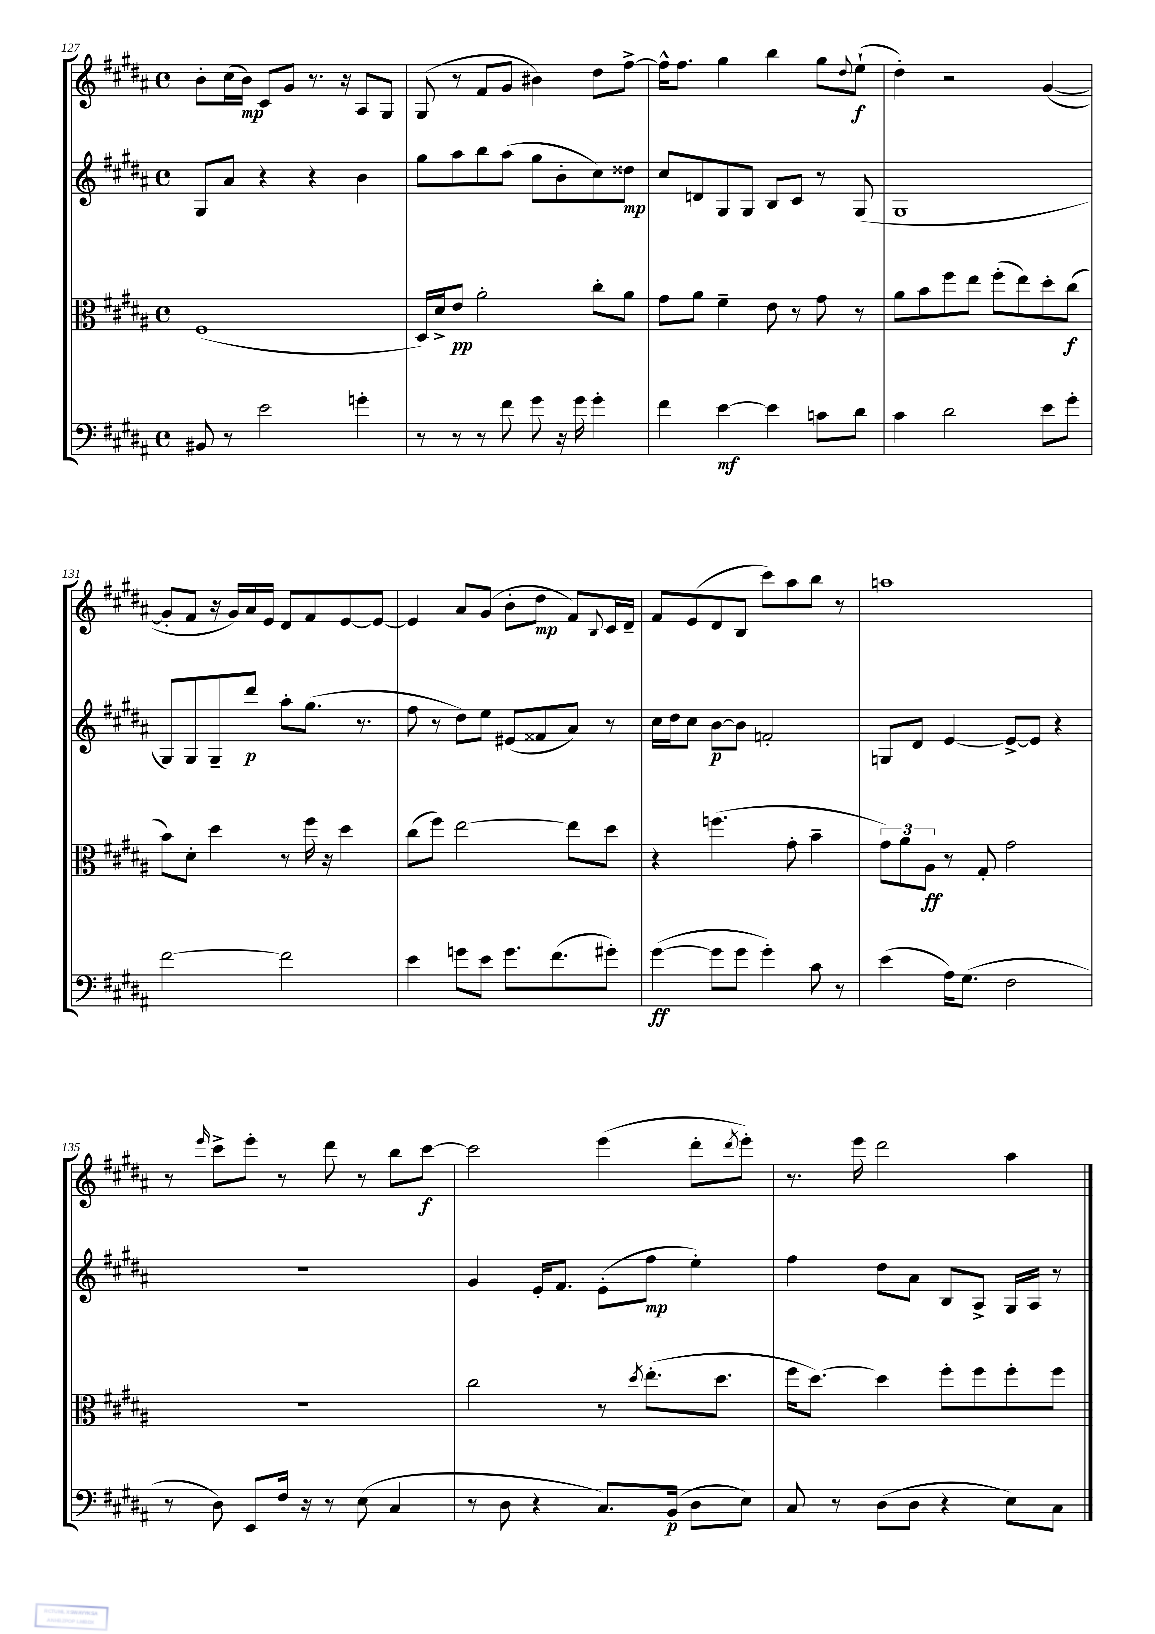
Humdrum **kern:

**kern	**dynam	**kern	**dynam	**kern	**dynam	**kern	**dynam
*part4	*part4	*part3	*part3	*part2	*part2	*part1	*part1
*staff4	*staff4	*staff3	*staff3	*staff2	*staff2	*staff1	*staff1
*clefF4	*	*clefC3	*	*clefG2	*	*clefG2	*
*k[f#c#g#d#a#]	*	*k[f#c#g#d#a#]	*	*k[f#c#g#d#a#]	*	*k[f#c#g#d#a#]	*
*M4/4	*	*M4/4	*	*M4/4	*	*M4/4	*
*met(c)	*	*met(c)	*	*met(c)	*	*met(c)	*
=127	=127	=127	=127	=127	=127	=127	=127
8BB#X/	.	(1F#	.	8G#/L	.	8b'\L	.
8r	.	.	.	8a#/J	.	(16cc#\L	.
.	.	.	.	.	.	16b\JJ)	mp
2e\	.	.	.	4r	.	8c#/L	.
.	.	.	.	.	.	8g#/J	.
.	.	.	.	4r	.	8.r	.
.	.	.	.	.	.	16r	.
4gn'\	.	.	.	4b\	.	8A#/L	.
.	.	.	.	.	.	8G#/J	.
=128	=128	=128	=128	=128	=128	=128	=128
8r	.	16D#/LL)	.	8gg#\L	.	(8G#/	.
.	.	16d#^/J	.	.	.	.	.
8r	.	8e/J	pp	8aa#\	.	8r	.
8r	.	2a#'\	.	8bb\	.	8f#/L	.
8f#\	.	.	.	(8aa#\J	.	8g#/J	.
8g#\	.	.	.	8gg#\L	.	4b#X\)	.
16r	.	.	.	8b'\	.	.	.
16g#\	.	.	.	.	.	.	.
4g#'\	.	8cc#'\L	.	8cc#\)	.	8dd#\L	.
.	.	8a#\J	.	8dd##X\J	mp	[8ff#^\J	.
=129	=129	=129	=129	=129	=129	=129	=129
4f#\	.	8g#\L	.	8cc#/L	.	16ff#^^\KL]	.
.	.	.	.	.	.	8.ff#\J	.
.	.	8a#\J	.	8dn/	.	.	.
[4e\	mf	4f#~\	.	8G#/	.	4gg#\	.
.	.	.	.	8G#/J	.	.	.
4e\]	.	8e\	.	8B/L	.	4bb\	.
.	.	8r	.	8c#/J	.	.	.
8cn\L	.	8g#\	.	8r	.	8gg#\L	.
.	.	.	.	.	.	8qqdd#/	.
8d#\J	.	8r	.	(8G#/	.	(8ee`\J	f
=130	=130	=130	=130	=130	=130	=130	=130
4c#\	.	8a#\L	.	1G#	.	4dd#'\)	.
.	.	8b\	.	.	.	.	.
2d#\	.	8ff#\	.	.	.	2r	.
.	.	8ee\J	.	.	.	.	.
.	.	(8ff#'\L	.	.	.	.	.
.	.	8ee\)	.	.	.	.	.
8e\L	.	8dd#'\	.	.	.	([4g#/	.
8g#'\J	.	(8cc#\J	f	.	.	.	.
!!LO:LB:g=z
=131	=131	=131	=131	=131	=131	=131	=131
[2f#\	.	8b\L)	.	8G#/L)	.	8g#'/L]	.
.	.	8d#'\J	.	8G#/	.	8f#/J	.
.	.	4dd#\	.	8G#~/	.	16r	.
.	.	.	.	.	.	16g#/LL)	.
.	.	.	.	8ddd#/J	p	16a#/	.
.	.	.	.	.	.	16e/JJ	.
2f#\]	.	8r	.	8aa#'\L	.	8d#/L	.
.	.	16ff#\	.	(8.gg#\J	.	8f#/	.
.	.	16r	.	.	.	.	.
.	.	4dd#\	.	.	.	[8e/	.
.	.	.	.	8.r	.	.	.
.	.	.	.	.	.	8e/J_	.
=132	=132	=132	=132	=132	=132	=132	=132
4e\	.	(8cc#\L	.	8ff#\	.	4e/]	.
.	.	8ff#\J)	.	8r	.	.	.
8gn\L	.	[2ee\	.	8dd#\L)	.	8a#/L	.
8e\J	.	.	.	8ee\J	.	(8g#/J	.
8.g\L	.	.	.	(8e#X/L	.	8b'\L	.
.	.	.	.	8f##X/	.	8dd#\J	mp
(8.f#\	.	.	.	.	.	.	.
.	.	8ee\L]	.	8a#/J)	.	8f#/L)	.
.	.	.	.	.	.	8qqB/	.
8g#X'\J)	.	8dd#\J	.	8r	.	16c#/L	.
.	.	.	.	.	.	16d#~/JJ	.
=133	=133	=133	=133	=133	=133	=133	=133
([4g#\	ff	4r	.	16cc#\LL	.	8f#/L	.
.	.	.	.	16dd#\J	.	.	.
.	.	.	.	8cc#\J	.	(8e/	.
8g#\L]	.	(4.ffn\	.	[8b\L	p	8d#/	.
8g#\J	.	.	.	8b\J]	.	8B/J	.
4g#'\)	.	.	.	2fn'/	.	8ccc#\L)	.
.	.	8g#'\	.	.	.	8aa#\	.
8c#\	.	4b~\	.	.	.	8bb\J	.
8r	.	.	.	.	.	8r	.
=134	=134	=134	=134	=134	=134	=134	=134
(4e\	.	12g#\L)	.	8Gn/L	.	1aan	.
.	.	12a#\	.	.	.	.	.
.	.	.	.	8d#/J	.	.	.
.	.	12A#\J	ff	.	.	.	.
16A#\KL)	.	8r	.	[4e/	.	.	.
(8.G#\J	.	.	.	.	.	.	.
.	.	8G#'/	.	.	.	.	.
2F#\	.	2g#\	.	8e^/L_	.	.	.
.	.	.	.	8e/J]	.	.	.
.	.	.	.	4r	.	.	.
!!LO:LB:g=z
=135	=135	=135	=135	=135	=135	=135	=135
8r	.	1r	.	1r	.	8r	.
.	.	.	.	.	.	16qqeee/	.
8D#\)	.	.	.	.	.	8ccc#^\L	.
8EE/L	.	.	.	.	.	8eee'\J	.
16F#/Jk	.	.	.	.	.	8r	.
16r	.	.	.	.	.	.	.
8r	.	.	.	.	.	8ddd#\	.
(8E\	.	.	.	.	.	8r	.
4C#/	.	.	.	.	.	8bb\L	.
.	.	.	.	.	.	[8ccc#\J	f
=136	=136	=136	=136	=136	=136	=136	=136
8r	.	2cc#\	.	4g#/	.	2ccc#\]	.
8D#\	.	.	.	.	.	.	.
4r	.	.	.	16e'/KL	.	.	.
.	.	.	.	8.f#/J	.	.	.
8.C#/L)	.	8r	.	(8e'\L	.	(4eee\	.
.	.	8qdd#/	.	.	.	.	.
.	.	(8.ee'\L	.	8ff#\J	mp	.	.
(16BB/Jk	p	.	.	.	.	.	.
8D#\L	.	.	.	4ee'\)	.	8ddd#'\L	.
.	.	8.dd#\J	.	.	.	.	.
.	.	.	.	.	.	8qddd#/	.
8E\J)	.	.	.	.	.	8eee'\J)	.
=137	=137	=137	=137	=137	=137	=137	=137
8C#/	.	16ff#\KL	.	4ff#\	.	8.r	.
.	.	[8.dd#\J)	.	.	.	.	.
8r	.	.	.	.	.	.	.
.	.	.	.	.	.	16eee\	.
(8D#\L	.	4dd#\]	.	8dd#\L	.	2ddd#\	.
8D#\J	.	.	.	8a#\J	.	.	.
4r	.	8ff#'\L	.	8B/L	.	.	.
.	.	8ff#\	.	8A#^/J	.	.	.
8E\L)	.	8ff#'\	.	16G#/LL	.	4aa#\	.
.	.	.	.	16A#/JJ	.	.	.
8C#\J	.	8ff#\J	.	8r	.	.	.
==	==	==	==	==	==	==	==
*-	*-	*-	*-	*-	*-	*-	*-
